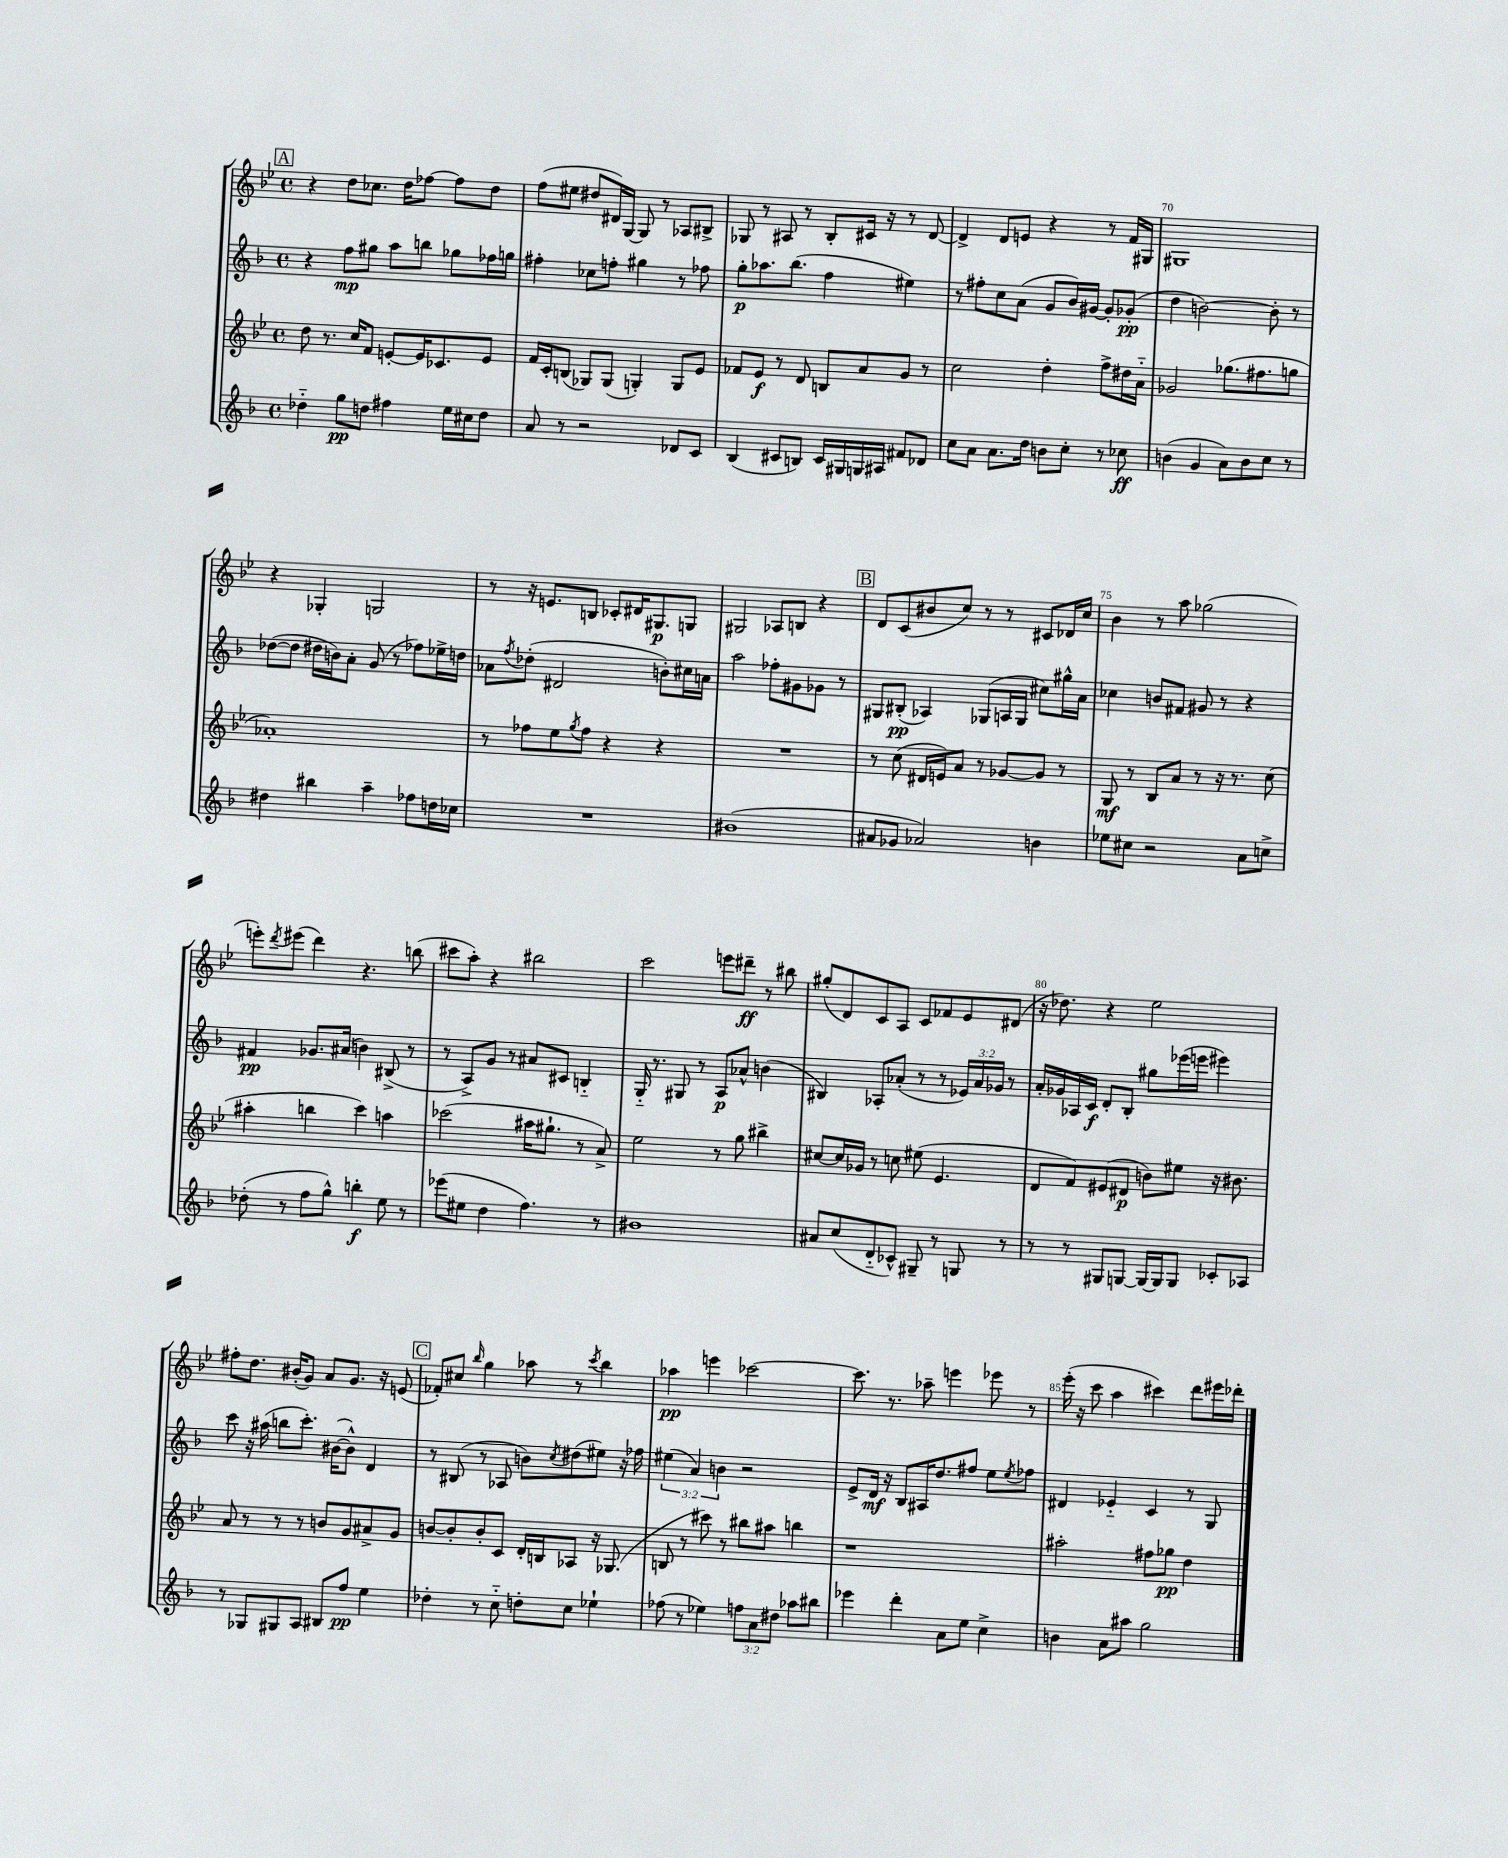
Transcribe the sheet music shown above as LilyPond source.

<<
\new StaffGroup <<
\new Staff = "s0" {
    \clef treble \key bes \major \defaultTimeSignature \time 4/4
    \mark \markup { \box "A" } r4 d''8 ces''8. d''16 fes''8~ fes''8 d''8 |
    f''8( eis''8 dis''8 dis'16) g16~ g8 r8 aes8 bis8-> |
    ges8 r8 ais8 r8 bes8-. cis'16 r16 r8 d'8~ |
    d'4-> d'8 e'8 r4 r8 f'16 gis16 |
    gis1 |
    r4 ges4-. g2 |
    r8 r16 e'8. b8 ces'8-. dis'16 gis8.\p g8 |
    gis2 aes8 b8 r4 |
    \mark \markup { \box "B" } d'8 c'8( bis'8 c''8) r8 r8 cis'8 des'16 c''16 |
    bes'4 r8 a''8 ges''2( |
    e'''8-.) \acciaccatura { d'''8 } eis'''8( d'''4) r4. b''8( |
    cis'''8 a''8-.) r4 bis''2 |
    c'''2 e'''8 dis'''8--\ff r8 bis''8 |
    gis''8-.( d'8) c'8 a8 c'8 fes'8 ees'8 dis'8( |
    r16 des''8.) r4 ees''2 |
    fis''8-. d''8. bis'16-.( g'8) a'8 g'8. r16 e'8( |
    \mark \markup { \box "C" } fes'8-.) cis''8 \grace { bes''16 } g''4 aes''8 r8 \acciaccatura { c'''8 } bes''4 |
    aes''4\pp e'''4 ces'''2~ |
    ces'''8. r8. aes''8-- e'''4 ees'''8 r8 |
    ees'''16-.( r16 c'''8 a''4 cis'''4) d'''8 eis'''16 des'''16-. \bar "|." |
}
\new Staff = "s1" {
    \clef treble \key f \major \defaultTimeSignature \time 4/4 \override Staff.TupletNumber.text = #tuplet-number::calc-fraction-text
    \mark \markup { \box "A" } r4 f''8\mp gis''8 a''8 b''8 ges''8 fes''16 g''16 |
    fis''4-. ces''8 f''8-. gis''4 r8 fes''8 |
    g''8-.\p aes''8. bes''8.( f''4 eis''4) |
    r8 fis''8-. c''8 a'8( g'8 bes'16) gis'16~ gis'8-. ges'8-.\pp( |
    d''4 b'2~) b'8-. r8 |
    des''8~( des''8 dis''16 b'16) a'8-. g'8( r8 fes''8) ees''16-> d''16 |
    aes'8 \acciaccatura { f''8 } des''8-.( dis'2 b'8-.) cis''16 a'16 |
    a''2 fes''8-. gis'8 ges'8 r8 |
    \mark \markup { \box "B" } gis8 bis8-.\pp( aes4) ges8( a16 ges16 cis''8) gis''16-^ a'16 |
    ces''4 b'8 fis'8 gis'8 r8 r4 |
    fis'4\pp ges'8. ais'16( b'4) bis8->( r8 |
    r8 a8->) g'8 r8 ais'8 cis'8 b4-_ |
    g16-_ r8. gis8 r8 a8\p aes'8-^ b'4( |
    bis4) aes8-. aes'8-.( r8 r8 \tuplet 3/2 { ees'16) aes'16 ges'16 } r8 |
    a'16-. ges'16 aes16 c'16\f d'8-. bes8-. gis''8 ees'''16( e'''16 eis'''4) |
    c'''8 r16 ais''16( b''8 c'''8.-.) bis'16~( bis'8-^) d'4 |
    \mark \markup { \box "C" } r8 bis8( r8 aes8 b'8) \acciaccatura { c''8 } dis''8( eis''8) r16 fes''16 |
    \tuplet 3/2 { eis''4( a'4) b'4 } r2 |
    e'8-> d'16\mf r16 bes8 ais16 d''8. fis''8 e''8 \acciaccatura { e''8 } fes''8 |
    dis'4 ees'4-_ c'4 r8 g8 \bar "|." |
}
\new Staff = "s2" {
    \clef treble \key bes \major \defaultTimeSignature \time 4/4
    \mark \markup { \box "A" } d''8 r8. c''16 f'8 e'8~-. e'16 ces'8. e'8 |
    f'16 c'16-. b8( ges8) ges8( g4-.) g8 ees'8 |
    fes'8 ees'8\f r8 d'8 b8 a'8 g'8 r8 |
    c''2 d''4-. f''8-> dis''16 a'16-_ |
    ges'2 ges''8.( fis''8. g''8 |
    aes'1-.) |
    r8 fes''8 ees''8 \acciaccatura { g''8 } fes''8 r4 r4 |
    R1 |
    \mark \markup { \box "B" } r8 c''8( dis'16 e'16) a'8 r8 ges'8~ ges'8 r8 |
    g8\mf r8 bes8 a'8 r8 r16 r8. c''8( |
    ais''4-. b''4 c'''4) a''4 |
    ces'''2( ais''16 gis''8.-! r8 a'8->) |
    ees''2 r8 g''8 bis''4-> |
    cis''8~ cis''16 ges'16 r8 c''8 eis''8( ees'4. |
    d'8 f'8) eis'8( dis'8\p b'8) eis''8 r16 bis'8. |
    a'8 r8 r8 r8 b'8 g'8 ais'8-> g'8 |
    \mark \markup { \box "C" } b'8~ b'8-. b'8-. c'8 d'16-. b16 aes8 r16 ges8.( |
    b8 r8 cis'''8) r8 bis''8 ais''8 b''4 |
    r1 |
    ais''2-. fis''8 ges''8\pp d''4 \bar "|." |
}
\new Staff = "s3" {
    \clef treble \key f \major \defaultTimeSignature \time 4/4 \override Staff.TupletNumber.text = #tuplet-number::calc-fraction-text
    \mark \markup { \box "A" } des''4-_ g''8\pp d''8 fis''4 e''16 cis''16 d''8 |
    a'8 r8 r2 des'8 c'8 |
    bes4( cis'8 b8) cis'16 gis16 g16 ais16 fis'8 des'8 |
    c''8 a'8 a'8. d''16 b'8 c''8-. r8 ces''8\ff |
    b'4( g'4 a'8) b'8 c''8 r8 |
    dis''4 bis''4 a''4-- fes''8 d''16 ces''16 |
    R1 |
    bis'1( |
    \mark \markup { \box "B" } ais'8 ges'8 aes'2) b'4 |
    ees''8 cis''8 r2 a'8 c''8-> |
    des''8-.( r8 f''8 g''8-^) b''4-.\f e''8 r8 |
    ees'''8( eis''8 d''4 f''4.) r8 |
    bis'1 |
    ais'8 c''8( d'8-_ ces'8-^) gis8-- r8 g8 r8 |
    r8 r8 gis8 g8~ g16~ g16 g8 ces'8-. aes8 |
    r8 ges8 gis8 a8 bis8 f''8\pp e''4 |
    \mark \markup { \box "C" } des''4-. r8 c''8-_ d''8-. c''8 ees''4-! |
    fes''8( r8 ees''4) \tuplet 3/2 { f''8 a'8 dis''8 } aes''8 bis''8 |
    ees'''4 d'''4-. a'8 e''8 c''4-> |
    b'4 a'8 ais''8 g''2 \bar "|." |
}
>>
>>
\layout { \context { \Score currentBarNumber = #66 \override BarNumber.break-visibility = ##(#f #t #t) barNumberVisibility = #(every-nth-bar-number-visible 5) } }
